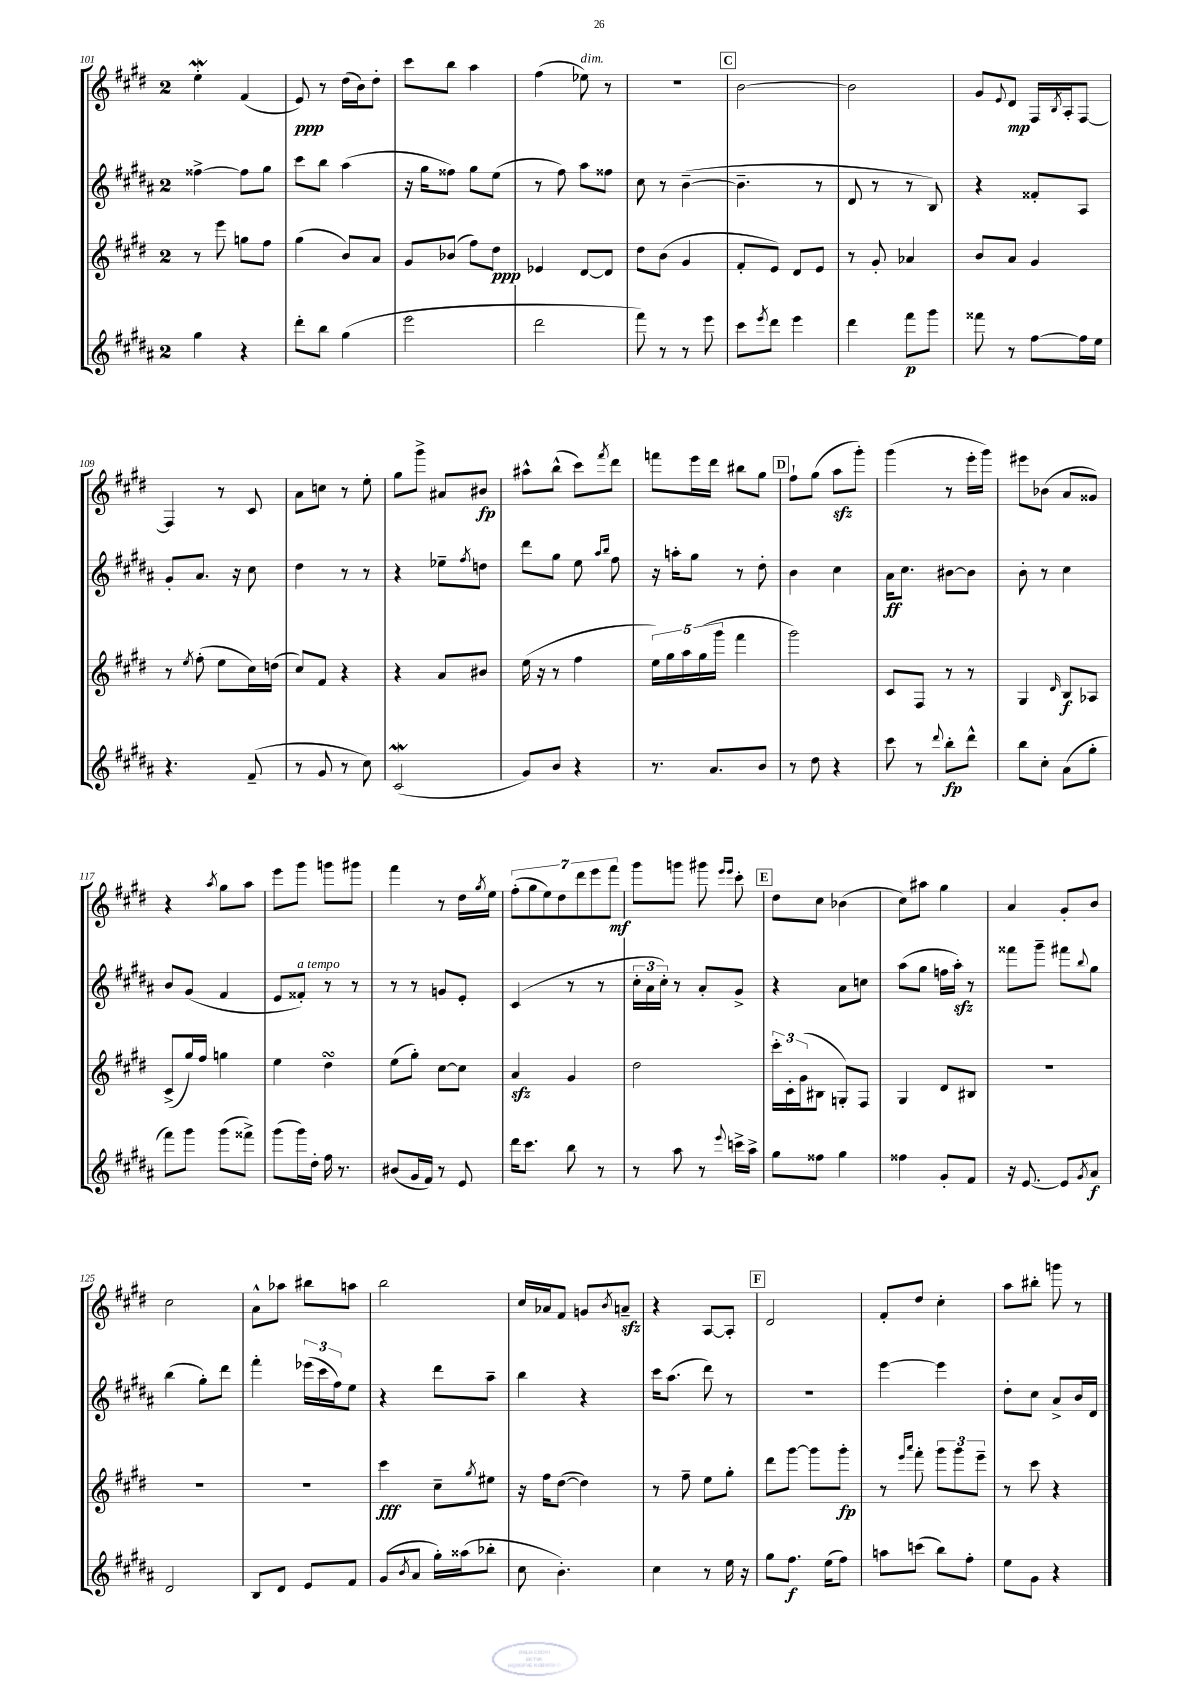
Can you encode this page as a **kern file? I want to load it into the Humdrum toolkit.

**kern	**kern	**kern	**kern
*staff4	*staff3	*staff2	*staff1
*clefG2	*clefG2	*clefG2	*clefG2
*k[f#c#g#d#a#]	*k[f#c#g#d#]	*k[f#c#g#d#a#]	*k[f#c#g#d#]
*M2/4	*M2/4	*M2/4	*M2/4
4gg#	8r	[4ff##^	4ee'
.	8eee	.	.
4r	8gg	8ff##]	(4f#
.	8ff#	8gg#	.
=	=	=	=
8ddd#'	(4gg#	8ccc#	8e)
8bb	.	8bb	8r
(4gg#	8b)	(4aa#	(16dd#
.	.	.	16b)
.	8a	.	8dd#'
=	=	=	=
2eee	8g#	16r	8ccc#
.	.	16gg#	.
.	(8b-	8ff##)	8bb
.	8ff#)	8gg#	4aa
.	8dd#	(8ee	.
=	=	=	=
2ddd#	4e-	8r	(4ff#
.	.	8ff#)	.
.	[8d#	8aa#	8ee-)
.	8d#]	8ff##	8r
=	=	=	=
8fff#)	8dd#	8cc#	2r
8r	(8b	8r	.
8r	4g#	([4b~	.
8eee	.	.	.
=	=	=	=
8ccc#	8f#'	4.b~]	[2b
8qeee	.	.	.
8ddd#	8e)	.	.
4eee	8d#	.	.
.	8e	8r	.
=	=	=	=
4ddd#	8r	8d#	2b]
.	8g#'	8r	.
8fff#	4a-	8r	.
8ggg#	.	8B)	.
=	=	=	=
8fff##	8b	4r	8g#
.	.	.	8qqe
8r	8a	.	8d#
[8ff#	4g#	8f##'	16F#
.	.	.	8qB
.	.	.	16A'
16ff#]	.	8A#	[8F#
16ee	.	.	.
=	=	=	=
4.r	8r	8g#'	4F#]
.	8qee	.	.
.	(8ff#'	8.a#	.
.	8ee	.	8r
.	.	16r	.
(8f#~	16cc#)	8cc#	8c#
.	(16dd	.	.
=	=	=	=
8r	8cc#)	4dd#	8a
8g#	8f#	.	8cc
8r	4r	8r	8r
8cc#)	.	8r	8ee'
=	=	=	=
(2c#	4r	4r	8gg#
.	.	.	8ggg#^
.	8a	8ee-~	8a#
.	.	8qff#	.
.	8b#	8dd	8b#
=	=	=	=
8g#)	(16ee	8ddd#	8aa#^^
.	16r	.	.
8b	8r	8gg#	(8bb^^
4r	4ff#	8ee	8ccc#)
.	.	16qqaa#	.
.	.	16qqbb	8qfff#
.	.	8ff#	8ddd#
=	=	=	=
8.r	20ee)	16r	8fff
.	20gg#	.	.
.	.	16aa'	.
.	20aa	.	.
.	.	8gg#	16eee
.	(20gg#	.	.
8.a#	.	.	16ddd#
.	20ggg#	.	.
.	4fff#	8r	8bb#
8b	.	8dd#'	8gg#
=	=	=	=
8r	2ggg#)	4b	8ff#`
8dd#	.	.	(8gg#
4r	.	4cc#	8aa
.	.	.	8ggg#')
=	=	=	=
8ccc#	8c#	16a#	(4ggg#
.	.	8.cc#	.
8r	8F#	.	.
8qqddd#	.	.	.
8bb'	8r	[8b#	8r
8ddd#^^	8r	8b#]	16eee'
.	.	.	16ggg#)
=	=	=	=
8bb	4G#	8b'	8eee#
8cc#'	.	8r	(8b-
.	16qqd#	.	.
(8a#	8B	4cc#	8a
8gg#'	8A-	.	8g##)
=	=	=	=
8fff#)	(8c#^	8b	4r
8ggg#	16gg#)	(8g#	.
.	16ff#	.	.
.	.	.	8qaa
(8ggg#	4gg	4f#	8gg#
8fff##^)	.	.	8aa
=	=	=	=
(8ggg#	4ee	8e	8eee
16ggg#)	.	8f##')	8ggg#
16dd#'	.	.	.
16ff#	4dd#	8r	8ggg
8.r	.	.	.
.	.	8r	8ggg#
=	=	=	=
(8b#	(8ee	8r	4fff#
16g#	8gg#')	8r	.
16f#)	.	.	.
8r	[8cc#	8g	8r
8e	8cc#]	8e'	16dd#
.	.	.	8qgg#
.	.	.	16ee
=	=	=	=
16ddd#	4a	(4c#	(14ff#'
8.ccc#	.	.	.
.	.	.	14gg#
.	.	.	14ee)
.	.	.	14dd#
8bb	4g#	8r	.
.	.	.	14ddd#
.	.	.	14eee
8r	.	8r	.
.	.	.	14fff#
=	=	=	=
8r	2dd#	24cc#'	8ggg#
.	.	24a#	.
.	.	24cc#')	.
8aa#	.	8r	8ggg
8r	.	8a#'	8ggg#
.	.	.	16qqeee
8qqeee	.	.	16qqeee
16ccc^	.	8g#^	8ccc#'
16aa#^	.	.	.
=	=	=	=
8gg#	24ccc#'	4r	8dd#
.	24c#'	.	.
.	(24g#	.	.
8ff##	8B#	.	8cc#
4gg#	8G')	8a#	(4b-
.	8F#	8cc	.
=	=	=	=
4ff##	4G#	(8aa#	8cc#)
.	.	8gg#	8aa#
8g#'	8d#	16ff	4gg#
.	.	16aa#')	.
8f#	8B#	8r	.
=	=	=	=
16r	2r	8fff##	4a
[8.e	.	.	.
.	.	8ggg#~	.
8e]	.	8fff#	8g#'
8qg#	.	8qqbb	.
8a#	.	8gg#	8b
=	=	=	=
2d#	2r	(4bb	2cc#
.	.	8gg#')	.
.	.	8ddd#	.
=	=	=	=
8B	2r	4fff#'	8a^^
8d#	.	.	8aa-
8e	.	(24eee-	8bb#
.	.	24ccc#	.
.	.	24ff#)	.
8f#	.	8ee	8aa
=	=	=	=
(8g#	4ccc#	4r	2bb
8qb	.	.	.
8a#	.	.	.
16gg#')	8cc#~	8ddd#	.
(16aa##	.	.	.
.	8qgg#	.	.
8bb-'	8ee#	8aa#~	.
=	=	=	=
8cc#	16r	4bb	16cc#
.	16ff#	.	16a-
4.b')	([8dd#	.	8f#
.	4dd#])	4r	8g
.	.	.	8qb
.	.	.	8a~
=	=	=	=
4cc#	8r	16ccc#	4r
.	.	(8.aa#	.
.	8ff#~	.	.
8r	8ee	8ddd#)	[8A
16ee	8gg#'	8r	8A']
16r	.	.	.
=	=	=	=
8gg#	8ddd#	2r	2d#
8.ff#	[8ggg#	.	.
.	8ggg#]	.	.
(16ee	.	.	.
8ff#)	8ggg#'	.	.
=	=	=	=
8aa	8r	[4eee	8f#'
.	16qqeee	.	.
.	16qqaaa	.	.
(8ccc	8fff#'	.	8dd#
8bb)	12ggg#	4eee]	4cc#'
.	12ggg#	.	.
8ff#'	.	.	.
.	12eee~	.	.
=	=	=	=
8ee	8r	8dd#'	8aa
8g#	8ccc#	8cc#	8bb#'
4r	4r	8a#^	8ggg
.	.	16b	8r
.	.	16d#	.
==	==	==	==
*-	*-	*-	*-
